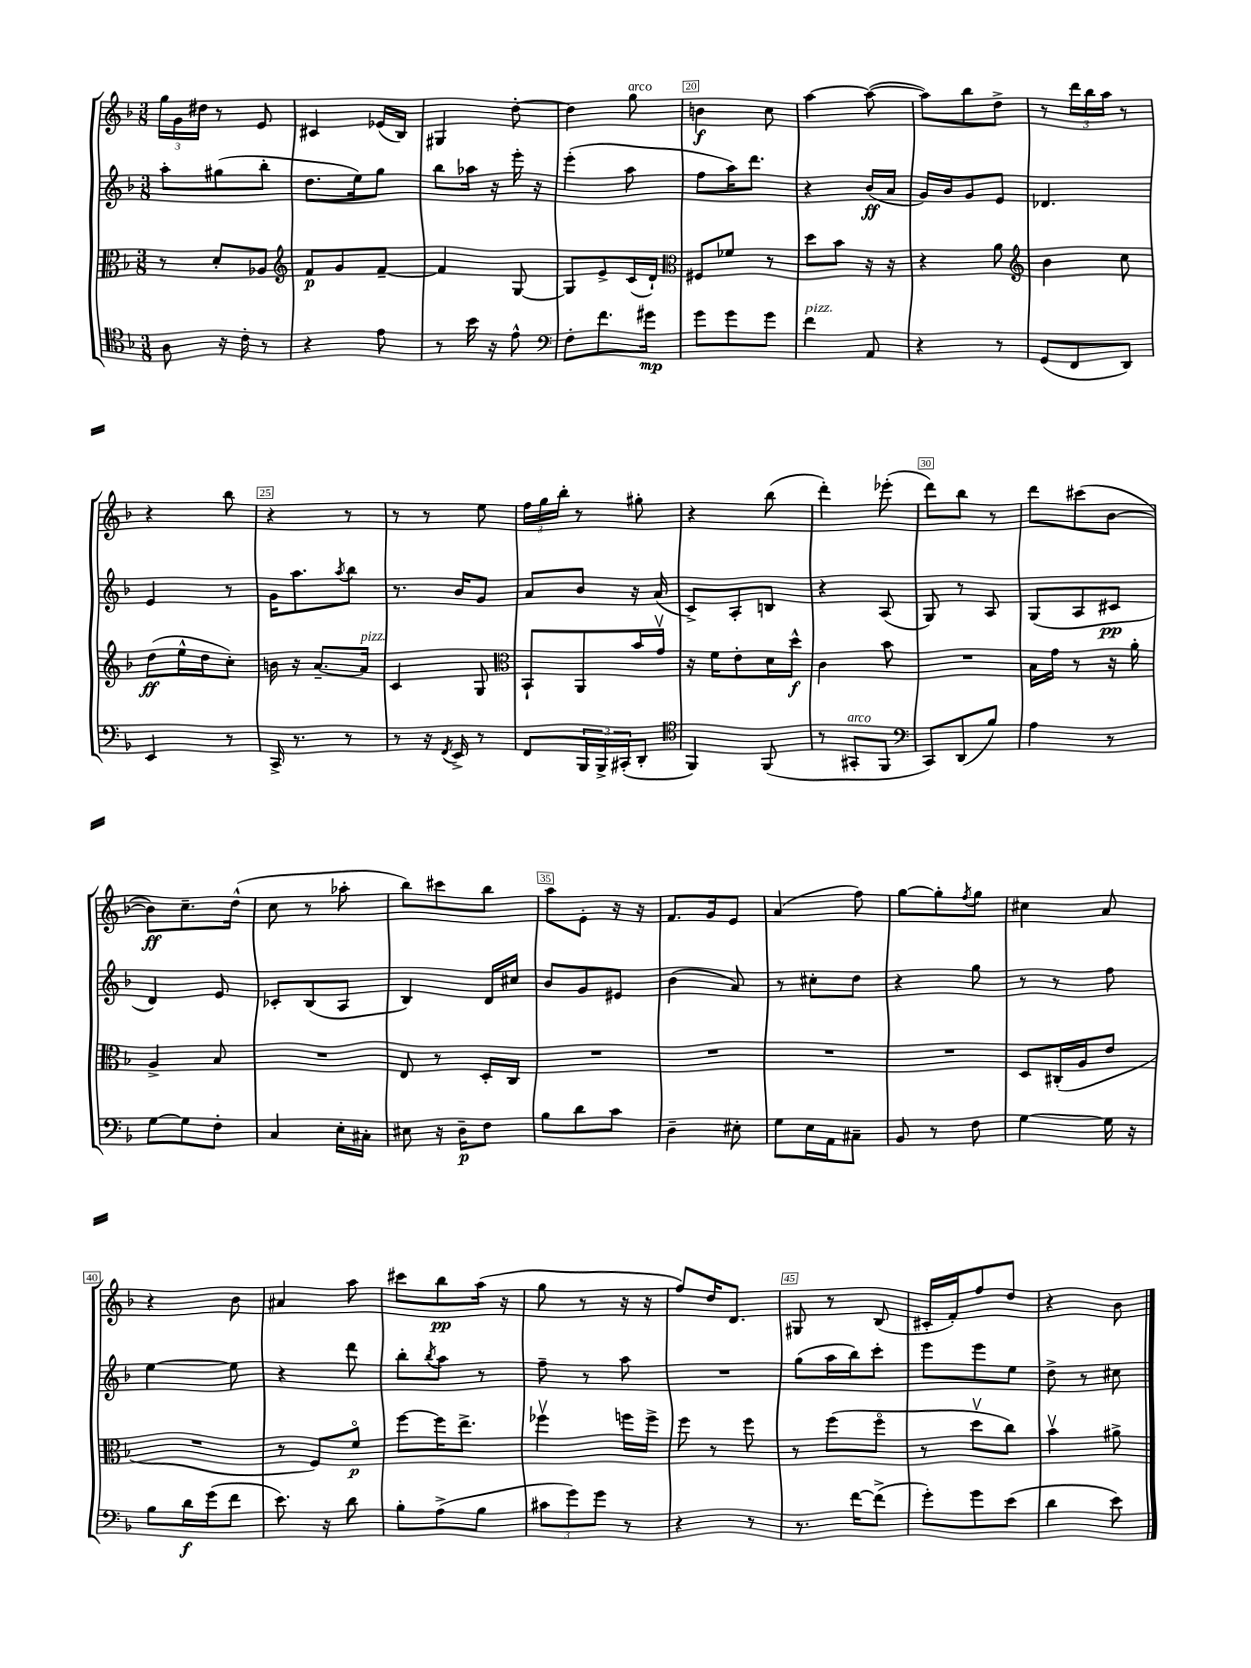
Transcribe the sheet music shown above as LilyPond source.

<<
\new StaffGroup <<
\new Staff = "s0" {
    \clef treble \key f \major \numericTimeSignature \time 3/8
    \tuplet 3/2 { g''16 g'16 dis''16 } r8 e'8 |
    cis'4 ees'16( bes16) |
    gis4 d''8~-. |
    d''4 g''8^\markup { \italic "arco" } |
    b'4\f c''8 |
    a''4~ a''8~( |
    a''8) bes''8 d''8-> |
    r8 \tuplet 3/2 { d'''16 bes''16 a''16 } r8 |
    r4 bes''8 |
    r4 r8 |
    r8 r8 e''8 |
    \tuplet 3/2 { f''16 g''16 bes''16-. } r8 gis''8-. |
    r4 bes''8( |
    d'''4-.) ees'''8-.( |
    d'''8) bes''8 r8 |
    d'''8 cis'''8( bes'8~ |
    bes'8\ff) c''8.-- d''16-^( |
    c''8 r8 aes''8-. |
    bes''8) cis'''8 bes''8 |
    a''8 e'8-. r16 r16 |
    f'8. g'16 e'8 |
    a'4( f''8) |
    g''8~ g''8-. \acciaccatura { f''8 } g''8 |
    cis''4 a'8 |
    r4 bes'8 |
    ais'4 a''8 |
    cis'''8 bes''8\pp a''16( r16 |
    g''8 r8 r16 r16 |
    f''8) d''16 d'8. |
    gis8 r8 bes8( |
    cis'16-. f'16-.) f''8 d''8 |
    r4 bes'8 \bar "|." |
}
\new Staff = "s1" {
    \clef treble \key f \major \numericTimeSignature \time 3/8
    a''8-. gis''8( bes''8-. |
    d''8. e''16) g''8 |
    bes''8 aes''16 r16 e'''16-. r16 |
    e'''4-.( a''8 |
    f''8 a''16) d'''8. |
    r4 bes'16\ff( a'16 |
    g'16) bes'16 g'8 e'8 |
    des'4. |
    e'4 r8 |
    g'16 a''8. \acciaccatura { a''8 } bes''8 |
    r8. bes'16 g'8 |
    a'8 bes'8 r16 a'16( |
    c'8->) a8-. b8 |
    r4 a8( |
    g8) r8 a8 |
    g8( a8 cis'8\pp |
    d'4) e'8 |
    ces'8-. bes8( a8 |
    bes4) d'16 cis''16 |
    bes'8 g'8 eis'8 |
    bes'4( a'8) |
    r8 cis''8-. d''8 |
    r4 g''8 |
    r8 r8 f''8 |
    e''4~ e''8 |
    r4 d'''8 |
    bes''8-. \acciaccatura { bes''8 } a''8 r8 |
    f''8-- r8 a''8 |
    R4. |
    g''8( a''16 bes''16) c'''8-. |
    e'''8 e'''8 e''8 |
    d''8-> r8 cis''8 \bar "|." |
}
\new Staff = "s2" {
    \clef alto \key f \major \numericTimeSignature \time 3/8
    r8 d'8-. aes8 |
    \clef treble f'8\p g'8 f'8~-- |
    f'4 g8~ |
    g8 e'8-> c'16( d'16-!) |
    \clef alto fis8 fes'8 r8 |
    d''8 bes'8 r16 r16 |
    r4 a'8 |
    \clef treble bes'4 c''8 |
    d''8\ff( e''16-^ d''16 c''8-.) |
    b'16 r16 a'8.~-- a'16^\markup { \italic "pizz." } |
    c'4 g8 |
    \clef alto bes,8-! a,8 bes'16 g'16\upbow |
    r16 f'16 e'8-. d'16 d''16-^\f |
    c'4 bes'8 |
    R4. |
    bes16 g'16 r8 r16 a'16-. |
    a4-> bes8 |
    R4. |
    e8 r8 d16-. c16 |
    R4. |
    R4. |
    R4. |
    R4. |
    d8 cis16-.( a16 e'8 |
    R4. |
    r8 f8) f'8\flageolet\p |
    f''8~ f''16 e''8.-> |
    fes''4\upbow f''16 f''16-> |
    f''8 r8 f''8 |
    r8 f''8( f''8\flageolet |
    r8 d''8\upbow c''8) |
    bes'4\upbow ais'8-> \bar "|." |
}
\new Staff = "s3" {
    \clef tenor \key f \major \numericTimeSignature \time 3/8
    a8 r16 c'16-. r8 |
    r4 e'8 |
    r8 bes'16 r16 e'8-^ |
    \clef bass f8-. f'8. gis'16\mp |
    g'8 g'8 g'8 |
    f'4^\markup { \italic "pizz." } a,8 |
    r4 r8 |
    g,8( f,8 d,8) |
    e,4 r8 |
    c,16-> r8. r8 |
    r8 r16 \acciaccatura { f,8 } e,16-> r8 |
    f,8 \tuplet 3/2 { bes,,16 bes,,16-> cis,16-.( } d,8-. |
    \clef tenor f,4) f,8( |
    r8 gis,8-.^\markup { \italic "arco" } f,8 |
    \clef bass c,8) d,8( bes8) |
    a4 r8 |
    g8~ g8 f8-. |
    c4 e16-. cis16-. |
    eis8 r16 d16--\p f8 |
    bes8 d'8 c'8 |
    d4-- eis8-. |
    g8 e16 a,16 cis8-- |
    bes,8 r8 f8 |
    g4~ g16 r16 |
    bes8 d'16\f g'16( f'8 |
    e'8.) r16 d'8 |
    bes8-. a8->( bes8 |
    \tuplet 3/2 { cis'8 g'8) g'8 } r8 |
    r4 r8 |
    r8. f'16~ f'8->( |
    g'8-.) g'8 e'8( |
    d'4 e'8) \bar "|." |
}
>>
>>
\layout { \context { \Score currentBarNumber = #16 \override BarNumber.break-visibility = ##(#f #t #t) barNumberVisibility = #(every-nth-bar-number-visible 5) \override BarNumber.stencil = #(make-stencil-boxer 0.1 0.3 ly:text-interface::print) } }
